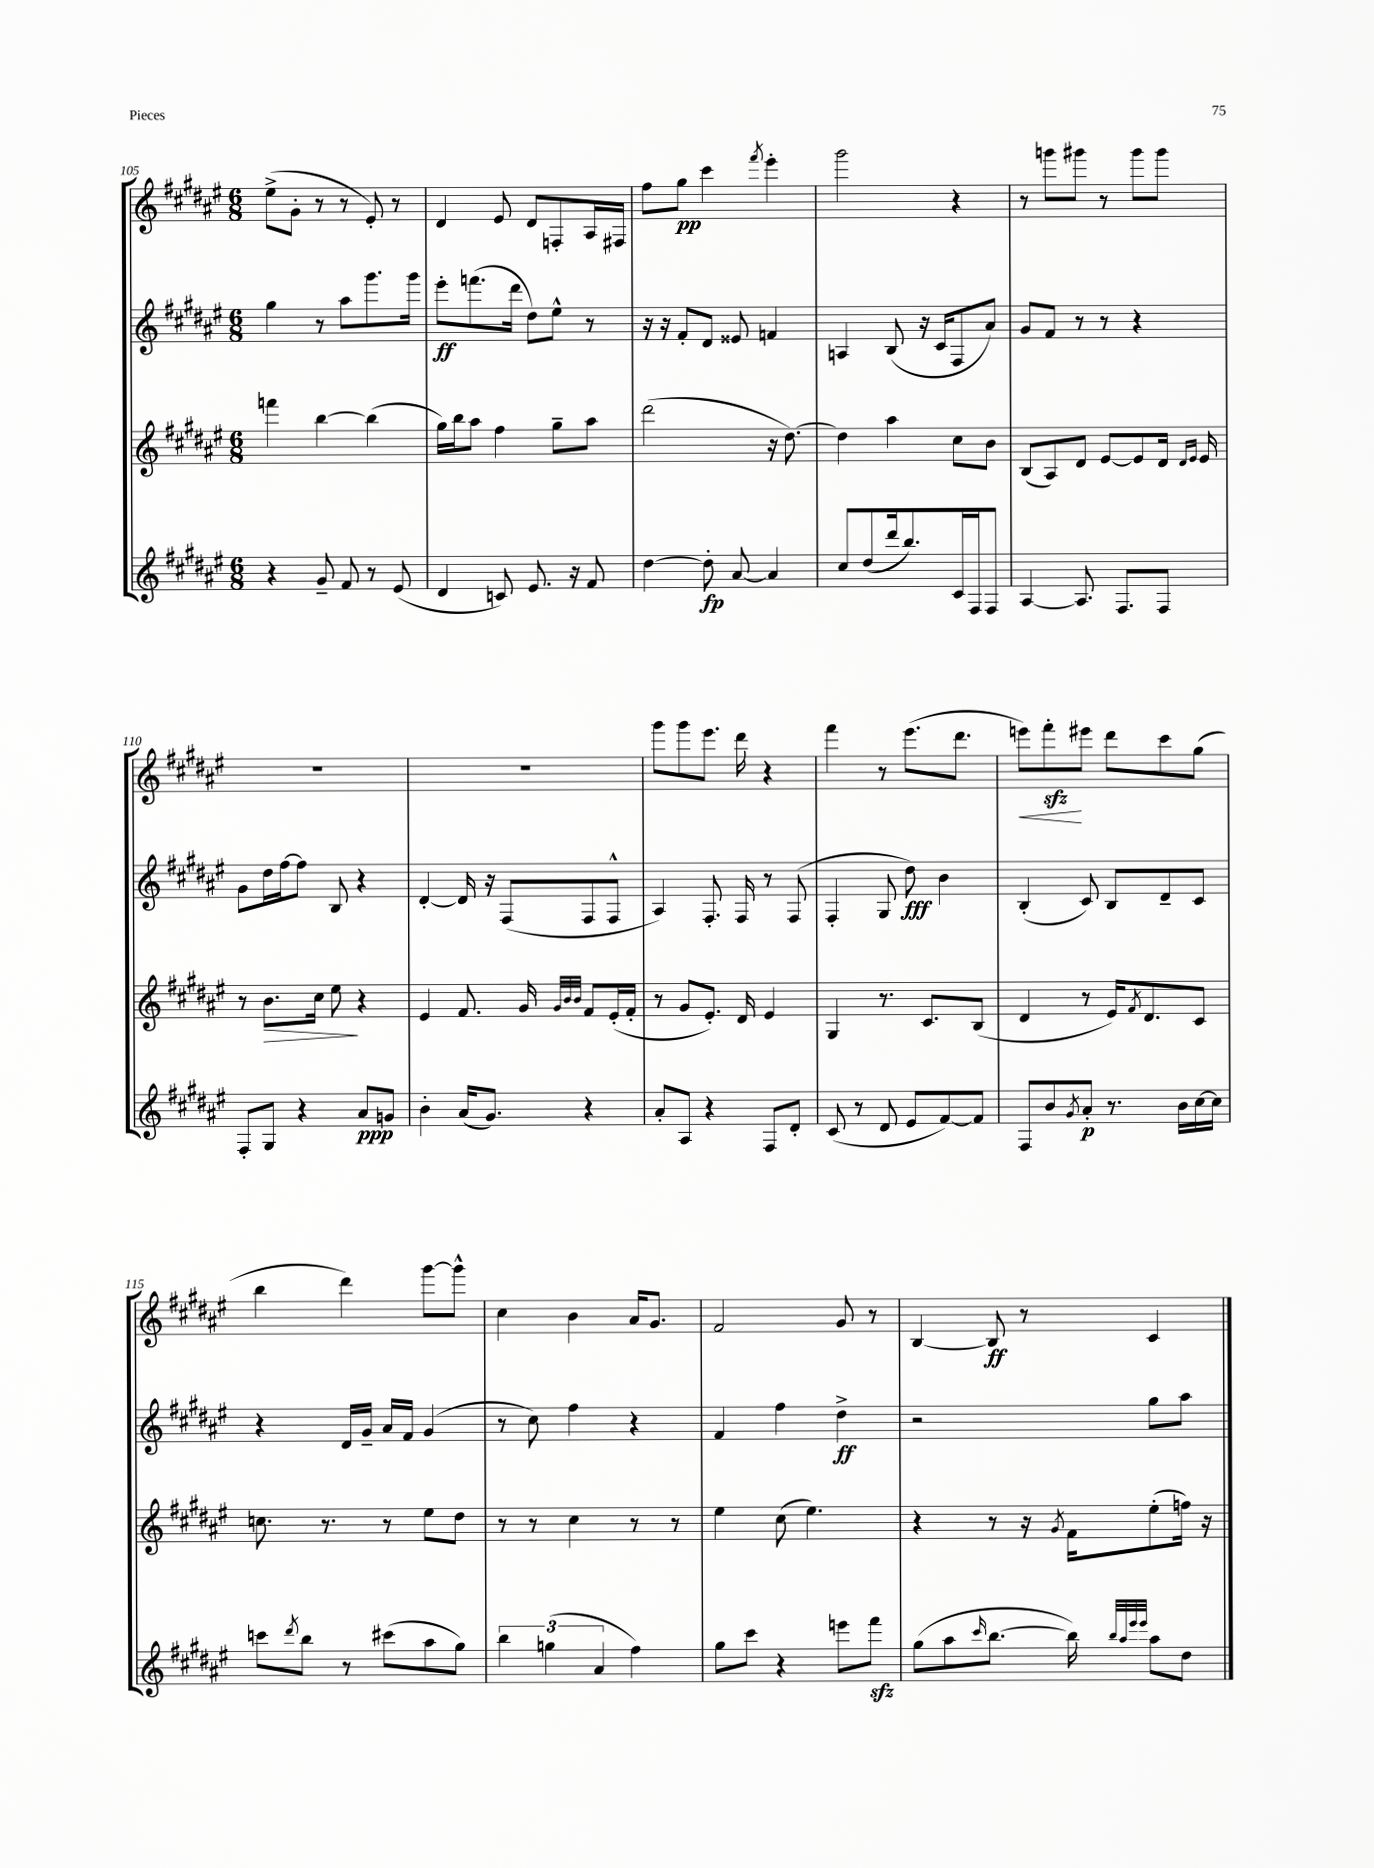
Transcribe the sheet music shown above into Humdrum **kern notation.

**kern	**kern	**kern	**kern
*staff4	*staff3	*staff2	*staff1
*clefG2	*clefG2	*clefG2	*clefG2
*k[f#c#g#d#a#e#]	*k[f#c#g#d#a#e#]	*k[f#c#g#d#a#e#]	*k[f#c#g#d#a#e#]
*M6/8	*M6/8	*M6/8	*M6/8
4r	4fff	4gg#	(8ee#^
.	.	.	8g#'
8g#~	[4bb	8r	8r
8f#	.	8aa#	8r
8r	(4bb]	8.ggg#	8e#')
(8e#	.	.	8r
.	.	16ggg#	.
=	=	=	=
4d#	16gg#)	8eee#'	4d#
.	16bb	.	.
.	8aa#	(8.fff	.
8c)	4ff#	.	8e#
.	.	16ddd#	.
8.e#	.	8dd#)	8d#
.	8gg#~	8ee#^^	8F'
16r	.	.	.
8f#	8aa#	8r	16A#
.	.	.	16F#
=	=	=	=
[4dd#	(2ddd#	16r	8ff#
.	.	16r	.
.	.	8f#'	8gg#
8dd#']	.	8d#	4ccc#
[8a#	.	8e##	.
.	.	.	8qfff#
4a#]	16r	4f	4eee#'
.	[8.dd#)	.	.
=	=	=	=
8cc#	4dd#]	4A	2ggg#
(8dd#	.	.	.
16ddd#	4aa#	(8B	.
8.bb)	.	.	.
.	.	16r	.
.	.	16c#	.
16c#	8cc#	8F#	4r
16F#	.	.	.
8F#	8b	8a#)	.
=	=	=	=
[4A#	(8B	8g#	8r
.	8A#)	8f#	8ggg
8.A#]	8d#	8r	8ggg#
.	[8e#	8r	8r
8.F#	.	.	.
.	8e#]	4r	8ggg#
8F#	16d#	.	8ggg#
.	16qqd#	.	.
.	16qqe#	.	.
.	16e#	.	.
=	=	=	=
8F#'	8r	8g#	2.r
8G#	8.b	16dd#	.
.	.	[16ff#	.
4r	.	8ff#]	.
.	16cc#	.	.
.	8ee#	8B	.
8a#	4r	4r	.
8g	.	.	.
=	=	=	=
4b'	4e#	[4d#'	2.r
(16a#	8.f#	16d#]	.
8.g#)	.	16r	.
.	.	(8F#	.
.	16g#	.	.
.	32qqg#	.	.
.	32qqb	.	.
.	32qqb	.	.
4r	8f#	8F#	.
.	(16e#'	8F#^^	.
.	16f#'	.	.
=	=	=	=
8a#'	8r	4A#)	8ggg#
8A#	8g#	.	8ggg#
4r	8.e#')	8.F#'	8.eee#
.	16d#	16F#	16ddd#
8F#	4e#	8r	4r
8d#'	.	(8F#	.
=	=	=	=
(8c#	4G#	4F#'	4fff#
8r	.	.	.
8d#	8.r	8G#	8r
8e#	.	8dd#)	(8.eee#
.	8.c#	.	.
[8f#)	.	4b	.
.	.	.	8.ddd#
8f#]	(8B	.	.
=	=	=	=
8F#	4d#	(4B'	8eee)
8b	.	.	8fff#'
8qg#	.	.	.
8a#'	8r	8c#)	8eee#
8.r	16e#)	8B	8ddd#
.	8qf#	.	.
.	8.d#	.	.
.	.	8d#~	8ccc#
16b	.	.	.
[16cc#	8c#	8c#	(8gg#
16cc#]	.	.	.
=	=	=	=
8ccc	8.cc	4r	4bb
8qddd#	.	.	.
8bb	.	.	.
.	8.r	.	.
8r	.	16d#	4ddd#)
.	.	16g#~	.
(8ccc#	8r	16a#	.
.	.	16f#	.
8aa#	8ee#	(4g#	[8ggg#
8gg#)	8dd#	.	8ggg#^^]
=	=	=	=
6bb	8r	8r	4cc#
.	8r	8cc#)	.
(6gg	.	.	.
.	4cc#	4ff#	4b
6a#	.	.	.
4ff#)	8r	4r	16a#
.	.	.	8.g#
.	8r	.	.
=	=	=	=
8gg#	4ee#	4f#	2f#
8ccc#	.	.	.
4r	(8cc#	4ff#	.
.	4.ee#)	.	.
8eee	.	4dd#^	8g#
8fff#	.	.	8r
=	=	=	=
(8gg#	4r	2r	[4B
8aa#	.	.	.
16qqccc#	.	.	.
[8.bb	8r	.	8B]
.	16r	.	8r
.	8qg#	.	.
16bb])	16f#	.	.
32qqbb	.	.	.
32qqaa#	.	.	.
32qqeee#	.	.	.
32qqeee#	.	.	.
8aa#	(8ee#'	8gg#	4c#
8dd#	16ff)	8aa#	.
.	16r	.	.
==	==	==	==
*-	*-	*-	*-
